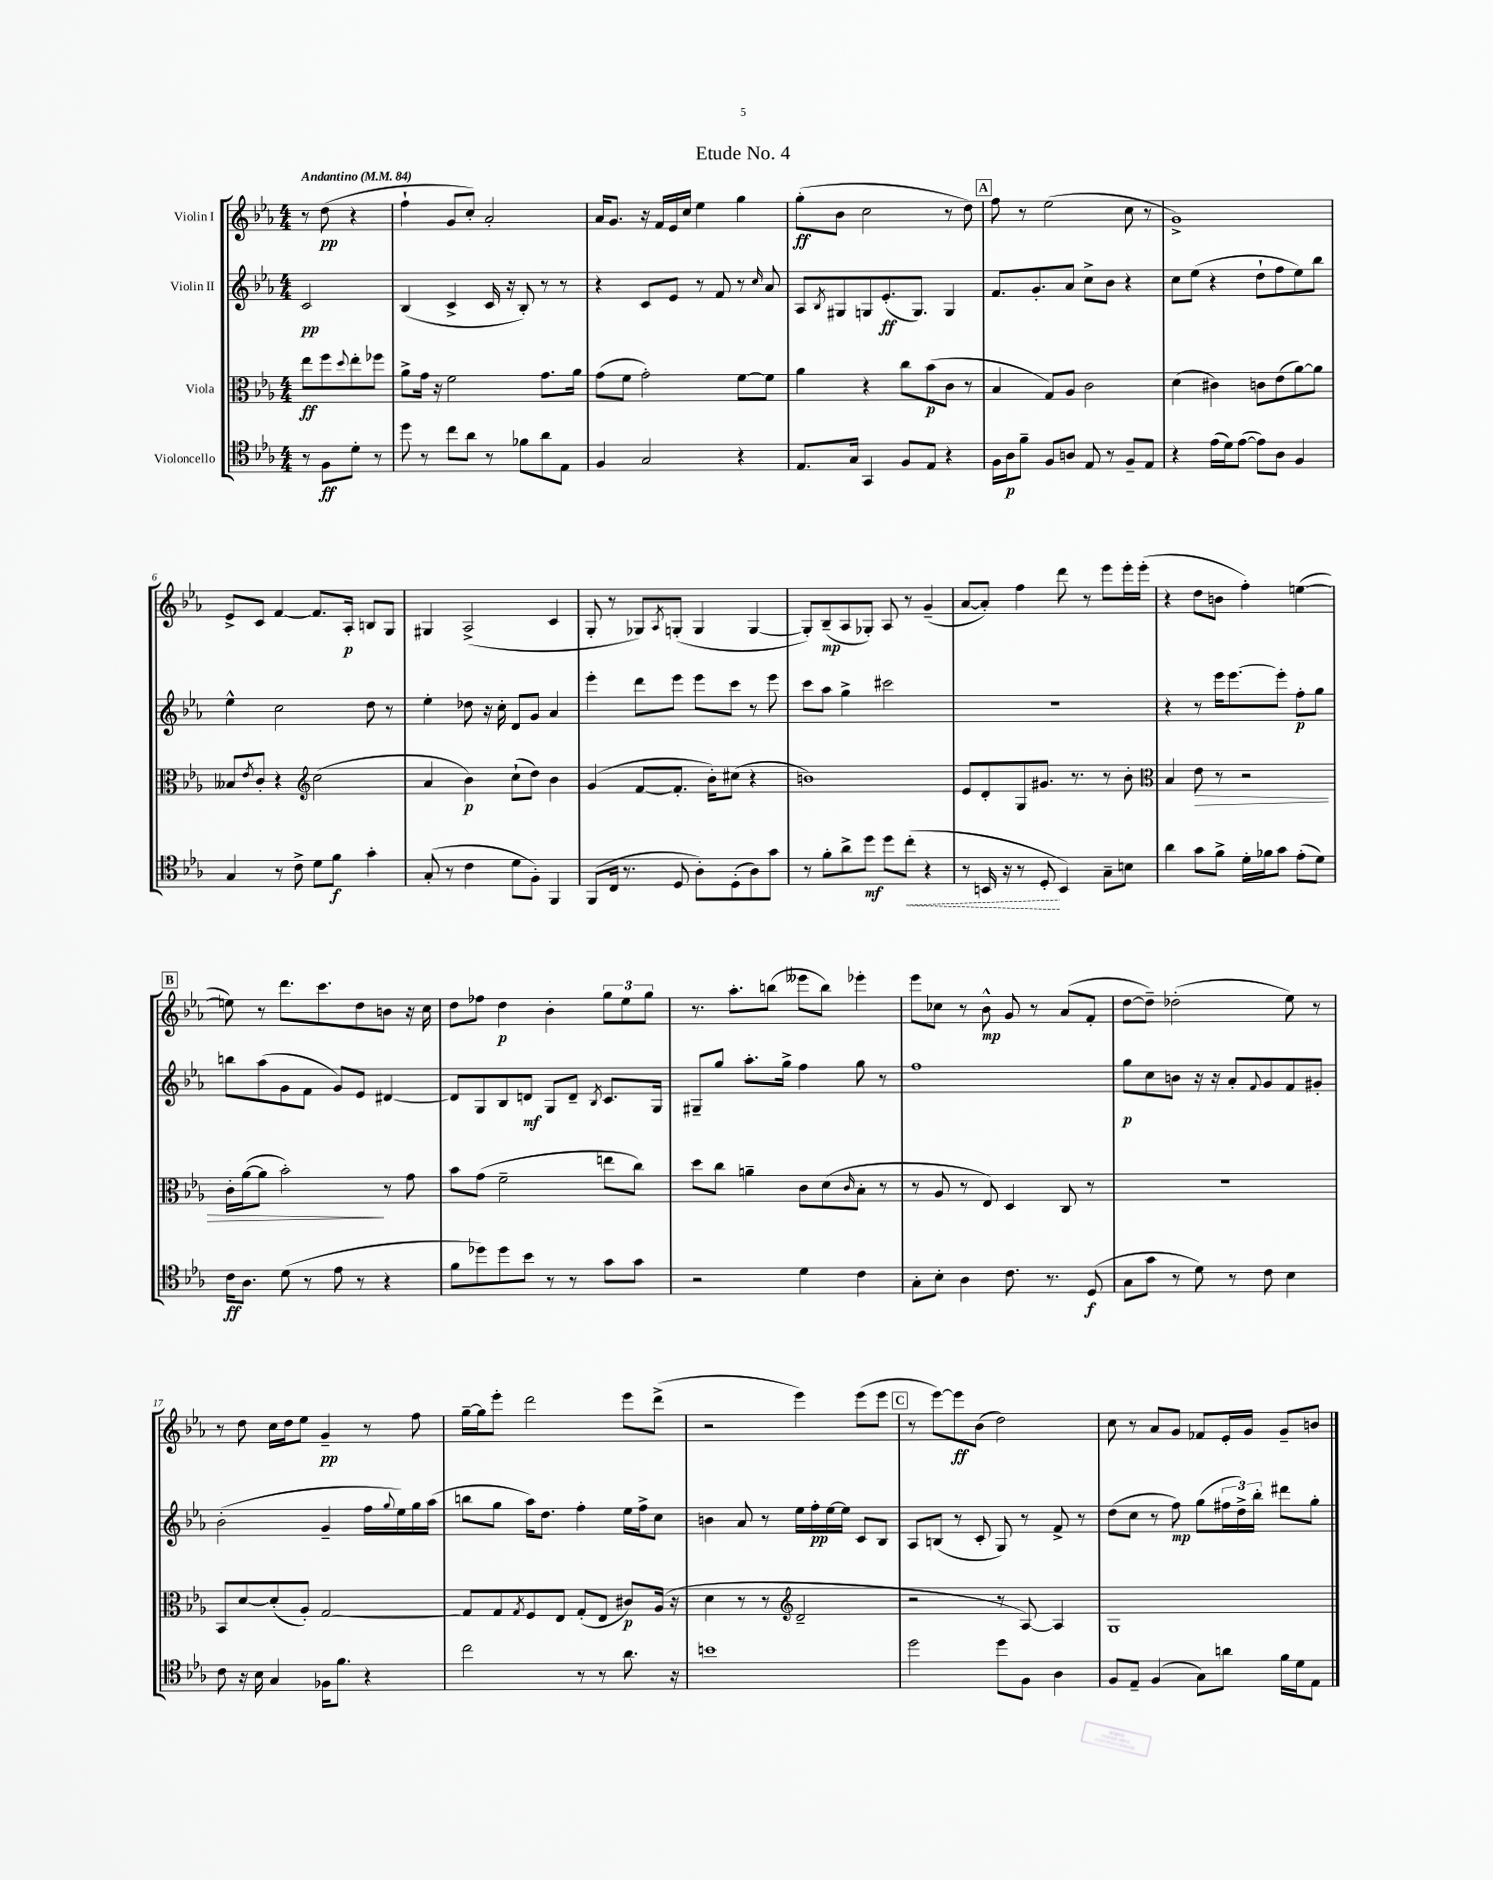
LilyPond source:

\header { title = "Etude No. 4" }
<<
\new StaffGroup <<
\new Staff = "s0" \with { instrumentName = "Violin I" } {
    \clef treble \key ees \major \numericTimeSignature \time 4/4 \partial 2 \tempo "Andantino" 4 = 84
    r8 d''8\pp( r4 |
    f''4-! g'8 c''8-.) aes'2-. |
    aes'16 g'8. r16 f'16 ees'16 c''16 ees''4 g''4 |
    g''8-.\ff( bes'8 c''2 r8 d''8) |
    \mark \markup { \box "A" } f''8 r8 ees''2( c''8 r8 |
    g'1->) |
    ees'8-> c'8 f'4~ f'8. aes16-.\p b8 g8 |
    gis4 aes2->( c'4 |
    g8-. r8 ges8) \acciaccatura { aes8 } g8-.( g4 g4~ |
    g8-.) bes8--\mp( aes8 ges8-.) aes8 r8 g'4--( |
    aes'8~ aes'8-.) f''4 d'''8 r8 ees'''8 ees'''16-. ees'''16-.( |
    r4 d''8 b'8 f''4-.) e''4~( |
    \mark \markup { \box "B" } e''8) r8 d'''8. c'''8. d''8 b'8 r16 c''16 |
    d''8 fes''8 d''4\p bes'4-. \tuplet 3/2 { g''8 ees''8 g''8 } |
    r8. aes''8.-. b''8( eeses'''8 b''8) ees'''4-. |
    ees'''8 ces''8 r8 bes'8-^\mp g'8 r8 aes'8( f'8-. |
    d''8~ d''8--) des''2-.( ees''8) r8 |
    r8 d''8 c''16 d''16 ees''8 g'4--\pp r8 f''8 |
    g''16~-- g''16 ees'''8-. d'''2 ees'''8 d'''8->( |
    r2 ees'''4) ees'''8( ees'''8 |
    \mark \markup { \box "C" } r8 ees'''8~) ees'''8\ff bes'8( d''2) |
    c''8 r8 aes'8 g'8 fes'8 ees'16-. g'16 g'8-- b'8 \bar "|." |
}
\new Staff = "s1" \with { instrumentName = "Violin II" } {
    \clef treble \key ees \major \numericTimeSignature \time 4/4 \partial 2
    c'2\pp |
    bes4( c'4-> c'16 r16 bes8-.) r8 r8 |
    r4 c'8 ees'8 r8 f'8 r8 \grace { c''16 } aes'8 |
    aes8 \acciaccatura { bes8 } gis8 g8 ees'8.-.\ff( g8.) g4 |
    \mark \markup { \box "A" } f'8. g'8.-. aes'8 c''8-> bes'8 r4 |
    c''8 ees''8( r4 d''8-! f''8 ees''8) bes''8 |
    ees''4-^ c''2 d''8 r8 |
    ees''4-. des''8 r16 c''16-. d'8 g'8 aes'4 |
    ees'''4-. d'''8 ees'''8 ees'''8 c'''8 r8 ees'''8 |
    c'''8 aes''8 g''4-> cis'''2 |
    R1 |
    r4 r8 ees'''16 ees'''8.~ ees'''8-. f''8-.\p g''8 |
    \mark \markup { \box "B" } b''8 aes''8( g'8 f'8 g'8) ees'8 dis'4~ |
    dis'8 g8 bes8 d'8\mf g8 d'8-- \acciaccatura { bes8 } c'8. g16 |
    gis8-- g''8 aes''8.-. g''16-> f''4 g''8 r8 |
    f''1 |
    g''8\p c''8 b'8 r16 r16 aes'8-. \appoggiatura { f'8 } g'8 f'8 gis'8-. |
    bes'2-.( g'4-- f''16 \appoggiatura { g''8 } ees''16) g''16 aes''16( |
    b''8 g''8 aes''16) d''8. f''4-. ees''16 f''16-> c''8 |
    b'4 aes'8 r8 ees''16 f''16-.\pp ees''16~ ees''16 c'8 bes8 |
    \mark \markup { \box "C" } aes8 b8( r8 c'8-. g8) r8 f'8-> r8 |
    d''8( c''8 r8 f''8\mp) g''8( \tuplet 3/2 { fis''16 d''16->) bes''16-. } dis'''8 g''8-. \bar "|." |
}
\new Staff = "s2" \with { instrumentName = "Viola" } {
    \clef alto \key ees \major \numericTimeSignature \time 4/4 \partial 2
    ees''8\ff f''8 \appoggiatura { d''8 } ees''8-. fes''8 |
    aes'8-> g'16 r16 f'2 g'8. aes'16 |
    g'8( f'8 g'2-.) f'8~ f'8 |
    aes'4 r4 c''8 bes'8\p( c'8 r8 |
    \mark \markup { \box "A" } bes4 g8) aes8 c'2 |
    d'4( cis'4) c'8 ees'8( aes'8~) aes'8 |
    beses8 \acciaccatura { ees'8 } c'8-. r4 \clef treble c''2( |
    aes'4 bes'4\p) c''8-!( d''8) bes'4 |
    g'4( f'8~ f'8.-. bes'16-.) cis''8( r4 |
    b'1) |
    ees'8 d'8-. g8 gis'8. r8. r8 bes'8-. |
    \clef alto bes4 ees'8\> r8 r2 |
    \mark \markup { \box "B" } c'16-. aes'16~( aes'8 bes'2-.\!) r8 g'8 |
    bes'8 g'8( f'2-- e''8 c''8) |
    d''8 c''8 a'4-- c'8 d'8( \grace { c'16 } bes8-. r8 |
    r8 aes8 r8 ees8) d4 c8 r8 |
    r1 |
    bes,8 d'8~ d'8-.( aes8-.) g2~ |
    g8 g8 \acciaccatura { g8 } f8 ees8 g8-.( ees8 cis'8\p) aes16( r16 |
    d'4 r8 r8 \clef treble d'2-- |
    \mark \markup { \box "C" } r2 r8 aes8~) aes4 |
    g1 \bar "|." |
}
\new Staff = "s3" \with { instrumentName = "Violoncello" } {
    \clef tenor \key ees \major \numericTimeSignature \time 4/4 \partial 2
    r8 f8\ff d'8-. r8 |
    d''8 r8 c''8 aes'8 r8 fes'8 aes'8 ees8 |
    f4 g2 r4 |
    ees8. g16 g,4 f8 ees8 r4 |
    \mark \markup { \box "A" } f16 aes16\p f'8-- f8 a8 ees8 r8 f8-- ees8 |
    r4 ees'16( d'16) ees'8~( ees'8) aes8 f4 |
    g4 r8 c'8-> d'8 f'8\f g'4-. |
    g8-.( r8 c'4 d'8 f8-.) f,4 |
    f,8( c16 r8. d8 aes8-.) d8-.( aes8) g'8 |
    r8 f'8-. aes'8-> d''8\mf d''8 \once \override Hairpin.style = #'dashed-line c''8-.\<( r4 |
    r8 b,16 r16 r8 d8-.\! b,4) g8-- b8 |
    aes'4 g'8 f'8-> d'16-. fes'16 g'8 ees'8-.( d'8) |
    \mark \markup { \box "B" } c'16\ff aes8. d'8( r8 ees'8 r8 r4 |
    f'8 des''8) des''8 bes'8 r8 r8 g'8 g'8 |
    r2 d'4 c'4 |
    g8-. bes8-. aes4 c'8. r8. d8\f( |
    g8 g'8 r8 d'8) r8 c'8 bes4 |
    c'8 r16 bes16 g4 fes16 f'8. r4 |
    c''2 r8 r8 aes'8. r16 |
    b'1 |
    \mark \markup { \box "C" } d''2 d''8 f8 aes4 |
    f8 ees8-- f4( g8) a'8 f'16 d'16 ees8 \bar "|." |
}
>>
>>
